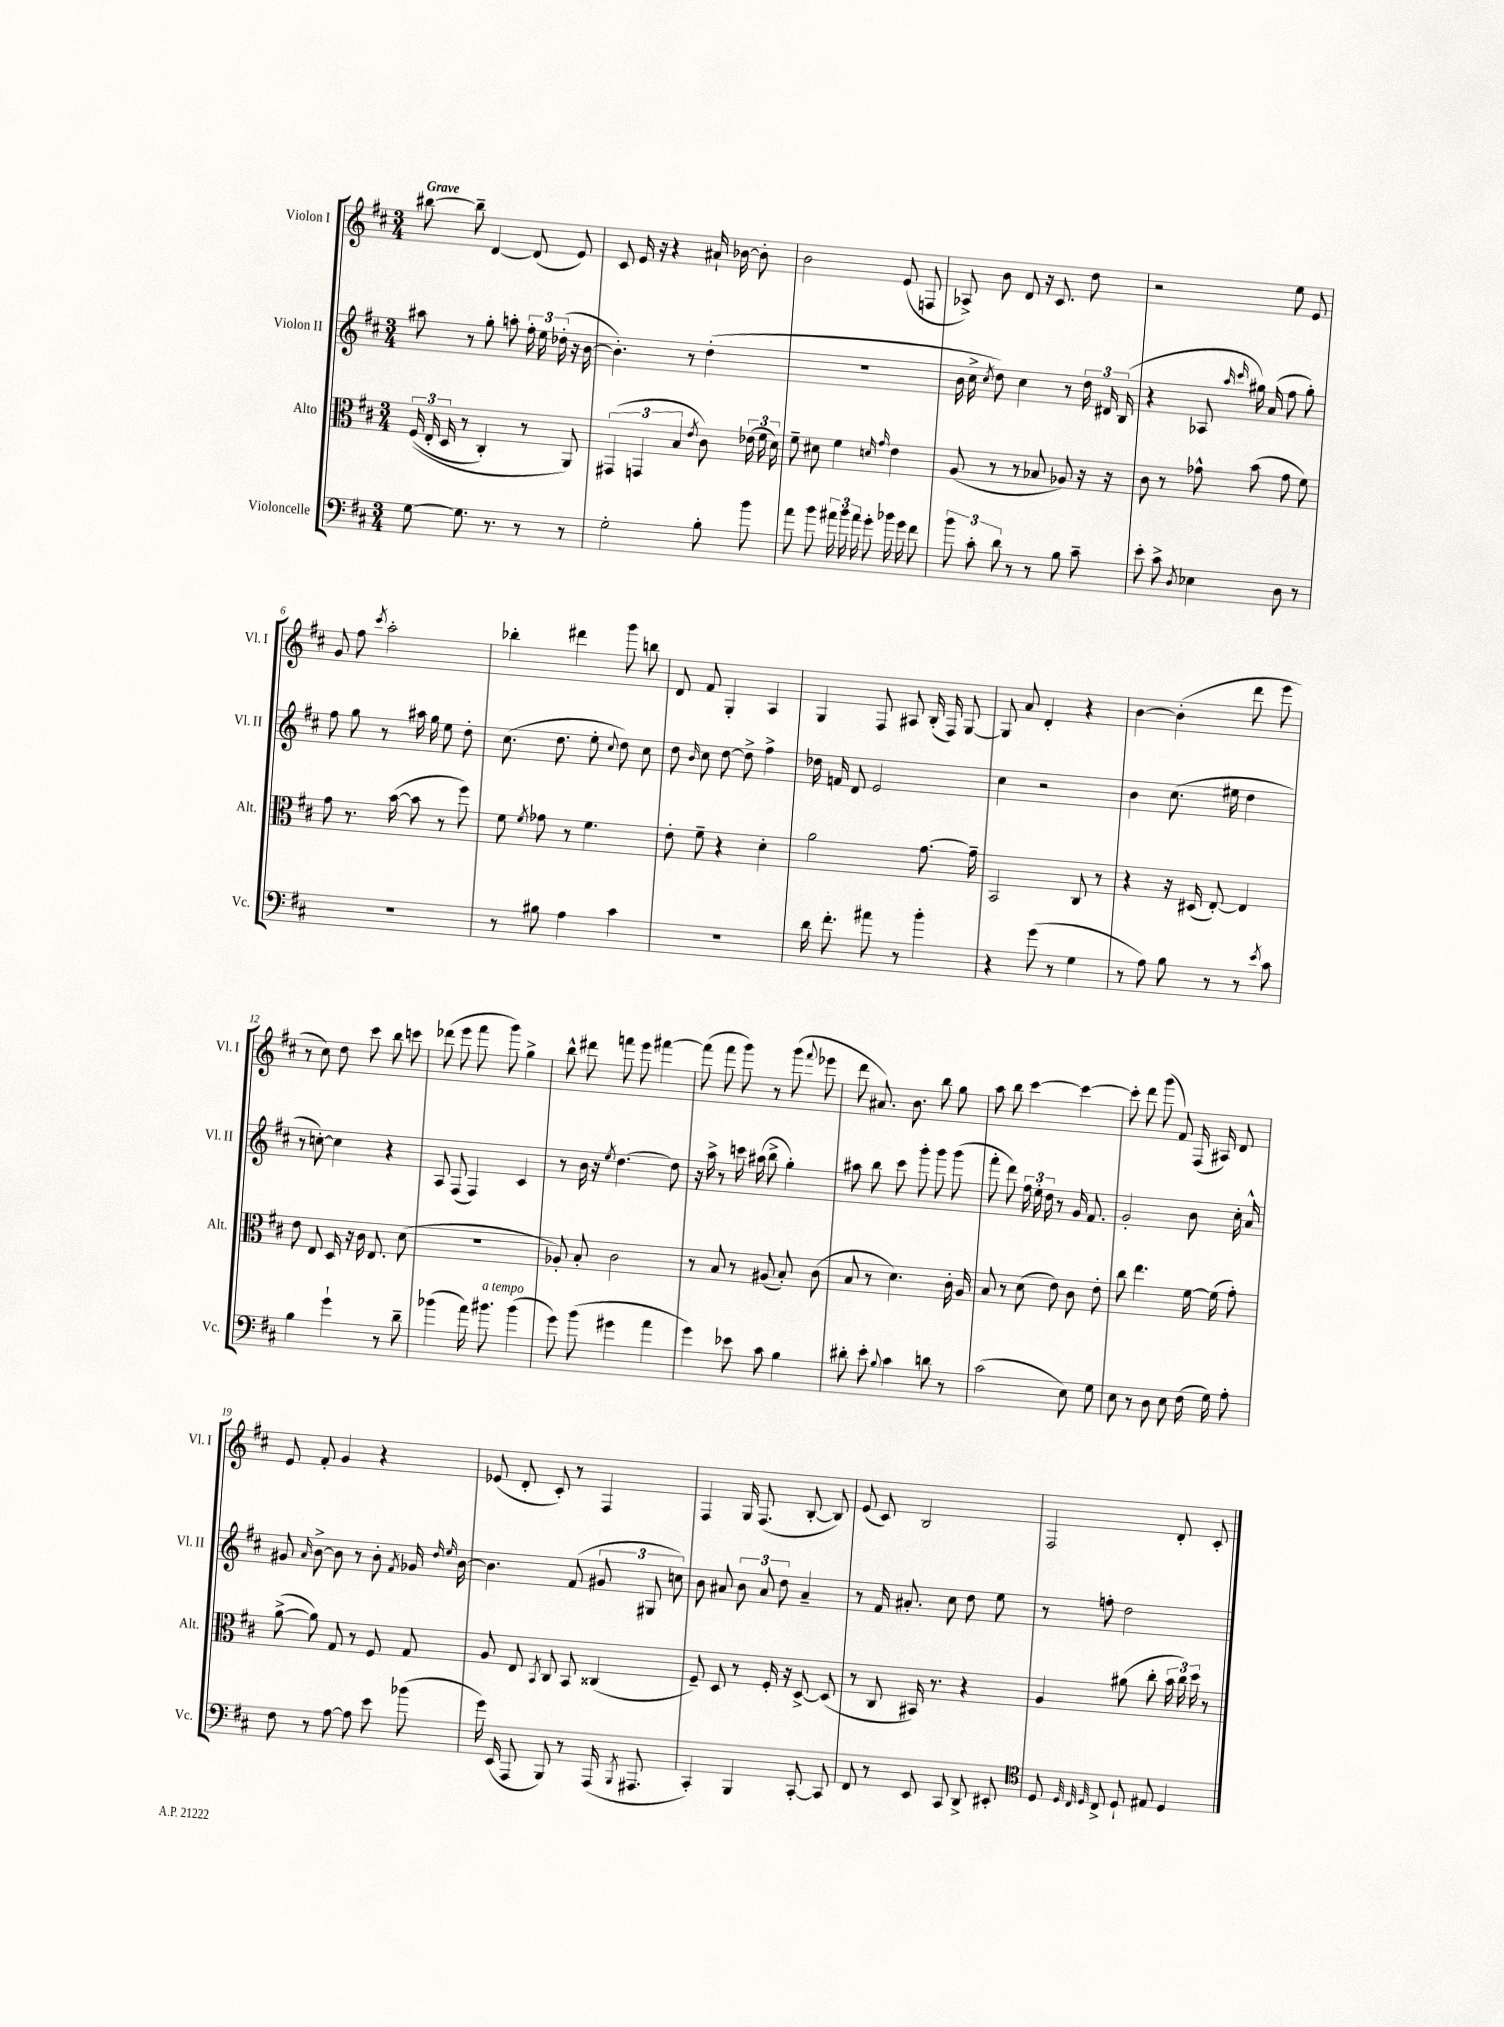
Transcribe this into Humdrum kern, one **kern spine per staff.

**kern	**kern	**kern	**kern
*part4	*part3	*part2	*part1
*staff4	*staff3	*staff2	*staff1
*I"Violoncelle	*I"Alto	*I"Violon II	*I"Violon I
*I'Vc.	*I'Alt.	*I'Vl. II	*I'Vl. I
*clefF4	*clefC3	*clefG2	*clefG2
*k[f#c#]	*k[f#c#]	*k[f#c#]	*k[f#c#]
*M3/4	*M3/4	*M3/4	*M3/4
=1	=1	=1	=1
!	!	!	!LO:TX:a:B:t=Grave
[8G\	((24F#/	8aa#X\	[8bb#X\
.	24E'/	.	.
.	24D/	.	.
8.G\]	8r	8r	8bb#~\]
.	4C#'/)	8gg'\	[4d/
8.r	.	.	.
.	.	8aan'\	.
8r	8r	24ff#'\	(8d/]
.	.	24ee\	.
.	.	(24dd-X'\	.
8r	8AA/)	16r	8e/)
.	.	[16b\	.
=2	=2	=2	=2
2G'\	(6GG#X/	4.b'\])	8c#/
.	.	.	16e/
.	6GGn/	.	.
.	.	.	16r
.	.	.	4r
.	6B/	.	.
.	.	8r	.
.	8qe/	.	.
8B'\	8c#\)	(4dd'\	16a#X`/
.	.	.	[16b-X\
8b\	(24e-X\	.	8b-'\]
.	24f#\	.	.
.	24d\)	.	.
=3	=3	=3	=3
8a\	8f#~\	2.r	2b\
8b\	8d#X\	.	.
24a#X\	4f#\	.	.
24b\	.	.	.
24a#\	.	.	.
8g'\	.	.	.
.	16qqdn/	.	.
.	16qqg/	.	.
16b-X\	4e\	.	(8e/
16g\	.	.	.
8f#\	.	.	8Fn/
=4	=4	=4	=4
12b\	(8A/	16b\	8A-X^/)
.	.	16cc#^\	.
12c#'\	.	.	.
.	.	8qcc#/	.
.	8r	8dd\)	8b\
12d\	.	.	.
8r	8r	4cc#\	8d/
8r	8B-X/	.	16r
.	.	.	8.c#/
8B\	8A-X/)	8r	.
8c#~\	16r	24dd\	8dd\
.	.	24d#X/	.
.	16r	.	.
.	.	(24B/	.
=5	=5	=5	=5
8e'\	8c#\	4r	2r
8c#^\	8r	.	.
8qD/	.	.	.
4E-X\	8g-X^^\	8A-X/	.
.	.	16qqaa/	.
.	.	16qqccc#/	.
.	(8b\	16gg#X\)	.
.	.	(16a/	.
8D\	8g-\	8ff#\	8ee\
8r	8f#\)	8gg#'\)	8e/
!!LO:LB:g=z
=6	=6	=6	=6
2.r	8g\	8ff#\	8g/
.	8.r	8gg\	8ff#\
.	.	.	8qccc#/
.	.	8r	2aa'\
.	([16b\	.	.
.	8b\]	16aa#X\	.
.	.	16gg\	.
.	8r	8ee\	.
.	8ff#\)	8dd'\	.
=7	=7	=7	=7
8r	8f#\	(8.cc#\	4bb-X'\
.	8qf#/	.	.
8B#X\	8g-X\	.	.
.	.	8.dd\	.
4A\	8r	.	4ddd#X\
.	4.f#\	8ee'\	.
.	.	8qqcc#/	.
4c#\	.	8dd\)	8ggg\
.	.	8cc#\	8bbn\
=8	=8	=8	=8
2.r	8e'\	8dd\	8d/
.	.	16qqb/	.
.	8f#~\	8cc#\	8f#/
.	4r	[8dd\	4G'/
.	.	8dd^\]	.
.	4d'\	4ff#^\	4A/
=9	=9	=9	=9
16d\	2a\	16dd-X\	4G/
8.f#'\	.	16fn/	.
.	.	8d/	.
8a#X\	.	2e/	8F#/
8r	.	.	8A#X/
4b'\	[8.g\	.	(16B'/
.	.	.	16F#/)
.	.	.	[8G/
.	16g~\]	.	.
=10	=10	=10	=10
4r	2BB/	4cc#\	8G/]
.	.	.	8a/
(8g\	.	2r	4d'/
8r	.	.	.
4G\	8C#/	.	4r
.	8r	.	.
=11	=11	=11	=11
8r	4r	4b\	[4b\
8A\)	.	.	.
8B\	16r	(8.cc#\	(4b'\]
.	(16D#X/	.	.
8r	[8E'/)	.	.
.	.	16ee#X\	.
8r	4E/]	4dd\	8ddd\
8qe/	.	.	.
8c#\	.	.	8eee\
!!LO:LB:g=z
=12	=12	=12	=12
4B\	8e\	8r	8r
.	8E/	[8ccn'\)	8cc#\)
4g`\	16D/	4cc\]	8dd\
.	16r	.	.
.	16c#\	.	8ccc#\
.	8.E/	.	.
8r	.	4r	8bb\
8d~\	(8d\	.	8cccn\
=13	=13	=13	=13
(4b-X\	2.r	8A/	(8ddd-X\
.	.	(8F#/	8eee\
16a\)	.	4F#/)	8fff#\
!LO:TX:a:i:t=a tempo	!	!	!
8.b#X\	.	.	.
.	.	.	8ggg\)
(4b#\	.	4c#/	4gg^\
=14	=14	=14	=14
8g\)	8A-X'/)	8r	8bb^^\
(8b\	8B'/	16b\	8ddd#X\
.	.	16r	.
.	.	8qee/	.
4g#X\	2c#\	[4.dd\	8fffn\
.	.	.	8eee\
4a\	.	.	[4fff#X\
.	.	8dd\]	.
=15	=15	=15	=15
4g\)	8r	16r	(8fff#\]
.	.	16aa^\	.
.	8B/	8r	8fff#\
8e-X\	8r	16cccn\	8ggg\)
.	.	(16aa#X\	.
8c#\	(8A#X/	8bb^\	8r
4B\	8B'/)	4gg'\)	(8ggg\
.	.	.	8qqfff#/
.	(8c#\	.	8eee-X\
=16	=16	=16	=16
8d#X'\	8B/	8aa#X\	8ddd\
8e'\	8r	8bb\	8.a#X/)
8qqB/	.	.	.
4c#\	4.d\)	8ccc#\	.
.	.	.	8.b\
.	.	8ggg'\	.
8dn\	.	8ggg\	8bb\
8r	16c#'\	(8ggg\	8gg\
.	16A/	.	.
=17	=17	=17	=17
(2c#\	8B/	8fff#'\	8aa\
.	8r	8ddd\)	8bb\
.	(8d\	24ff#\	[4ccc#\
.	.	24ee'\	.
.	.	24dd\	.
.	8e\)	8r	.
8E\)	8c#\	16g/	4ccc#\_
.	.	8.f#/	.
8G\	8e'\	.	.
=18	=18	=18	=18
8E\	8cc#\	2g'/	8ccc#'\]
8r	4.ee\	.	8ddd\
8D\	.	.	(8ggg\
8E\	.	.	8f#/)
(16F#\	[16f#\	8b\	(16F#/
16G\)	(16f#\]	.	16A#X/)
8A'\	8g'\)	16cc#'\	8d/
.	.	16a^^/	.
!!LO:LB:g=z
=19	=19	=19	=19
8F#\	([8a^\	8g#X/	8e/
.	.	16qqa/	.
8r	8a\])	[8b^\	8f#'/
[8A\	8G/	8b\]	4g/
8A\]	8r	8r	.
8e\	8F#/	8b'\	4r
.	.	8qf#/	.
(8b-X\	8G/	16g-X/	.
.	.	16qqdd/	.
.	.	16qqee/	.
.	.	[16b\	.
=20	=20	=20	=20
16g\)	8A/	4.b\]	(8e-X/
(16EE/	.	.	.
8AAA/	8E/	.	8d'/
.	8qBB/	.	.
8BBB/)	8C#/	.	8c#'/)
8r	8BB/	(8f#/	8r
(16AAA/	(4C##X/	12g#X/	4F#/
8qBBB/	.	.	.
8.AAA#X/	.	.	.
.	.	12G#X/	.
.	.	12ccn\)	.
=21	=21	=21	=21
4CC#'/)	8F#~/)	8b\	4F#/
.	8D/	8a#X/	.
4BBB/	8r	12b\	16G/
.	.	.	(8.F#/
.	.	12a#/	.
.	16F#'/	.	.
.	.	12dd\	.
.	16r	.	.
[8CC#'/	[8D^/	4a#~/	[8B'/
8CC#/]	(8D/]	.	8B/])
=22	=22	=22	=22
8FF#/	8r	8r	(8e/
8r	8C#/	16f#/	8c#/)
.	.	8.a#X'/	.
8EE/	16BB#X/)	.	2B/
.	8.r	.	.
8CC#/	.	8cc#\	.
8DD^/	4r	8dd\	.
8EE#X'/	.	8ee\	.
=23	=23	=23	=23
*clefC4	*	*	*
8D/	4A/	8r	2F#/
32qqD/	.	.	.
32qqC#/	.	.	.
32qqD/	.	.	.
8C#^/	.	8ffn'\	.
8D`/	(8a#X\	2dd\	.
8E#X/	8cc#'\	.	.
4D/	24b\	.	8d'/
.	24cc#\)	.	.
.	24dd\	.	.
.	8r	.	8c#'/
==	==	==	==
*-	*-	*-	*-
